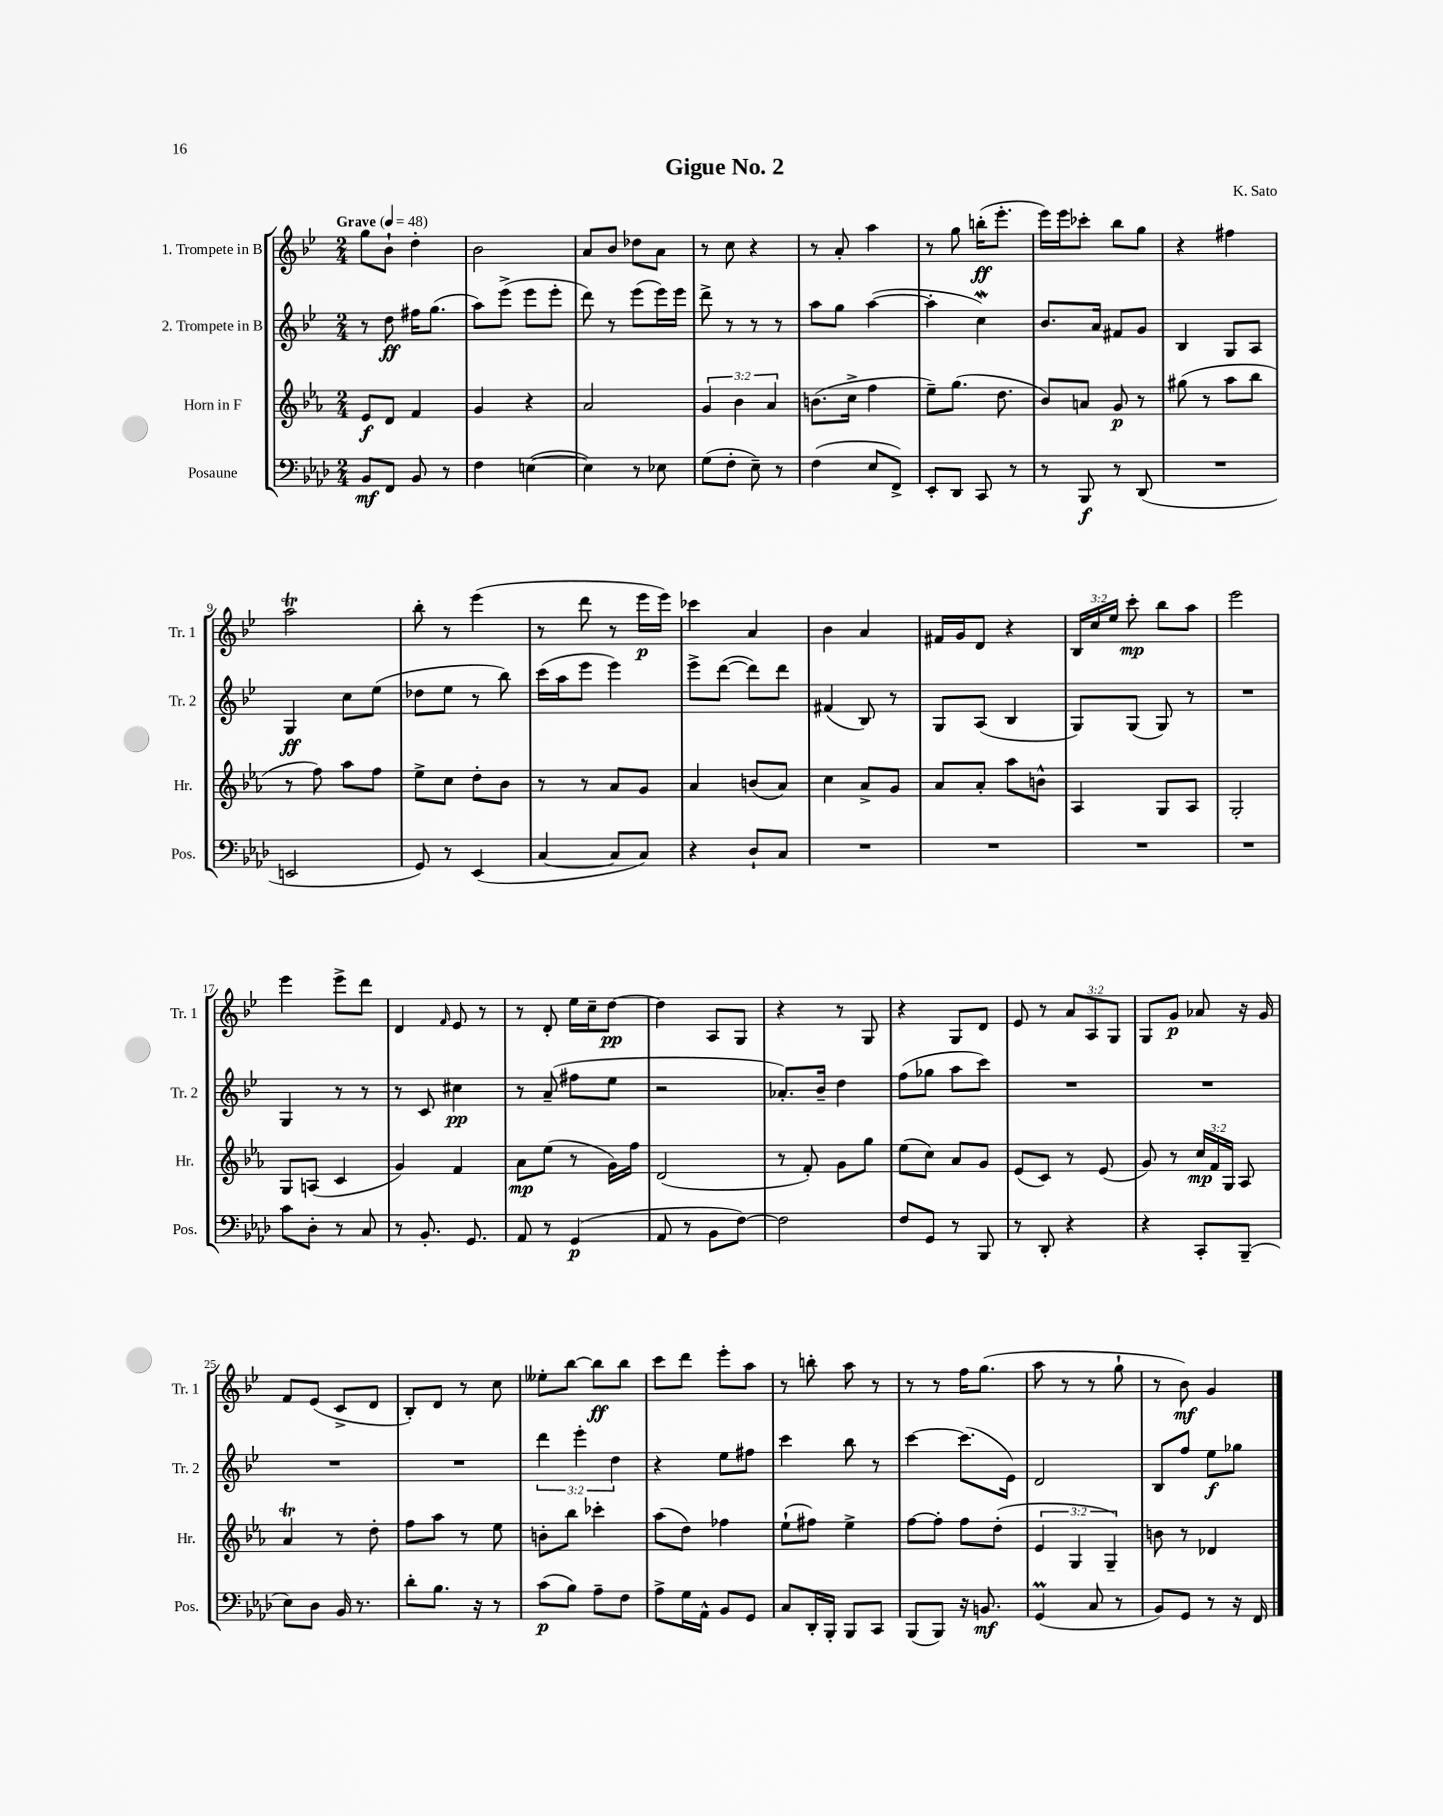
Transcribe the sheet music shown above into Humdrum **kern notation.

**kern	**kern	**kern	**kern
*staff4	*staff3	*staff2	*staff1
*clefF4	*clefG2	*clefG2	*clefG2
*k[b-e-a-d-]	*k[b-e-a-]	*k[b-e-]	*k[b-e-]
*M2/4	*M2/4	*M2/4	*M2/4
*MM48	*MM48	*MM48	*MM48
8BB-	8e-	8r	8gg
8FF	8d	8dd	8b-`
8BB-	4f	16ff#	4dd'
.	.	(8.gg	.
8r	.	.	.
=	=	=	=
4F	4g	8aa)	2b-
.	.	(8eee-^	.
([4E	4r	8eee-	.
.	.	8eee-'	.
=	=	=	=
4E])	2a-	8ddd)	8a
.	.	8r	8b-
8r	.	(8eee-	8dd-
8E-	.	16eee-)	8a
.	.	16eee-	.
=	=	=	=
(8G	6g	8ddd^	8r
8F'	.	8r	8cc
.	6b-	.	.
8E-~)	.	8r	4r
.	6a-	.	.
8r	.	8r	.
=	=	=	=
(4F	(8.b	8aa	8r
.	.	8gg	8a'
.	16cc^	.	.
8E-	4ff	([4aa	4aa
8FF^)	.	.	.
=	=	=	=
8EE-'	8ee-~)	4aa']	8r
8DD-	(8.gg	.	8gg
8CC	.	4cc)	(16bb'
.	8.dd	.	8.eee-'
8r	.	.	.
=	=	=	=
8r	8b-)	8.b-	16eee-)
.	.	.	16eee-
8BBB-	8a	.	8ccc-'
.	.	16a	.
8r	8g	8f#	8bb-
(8DD-	8r	8g	8gg
=	=	=	=
2r	(8gg#	4B-	4r
.	8r	.	.
.	8aa-	8G	4ff#
.	8bb-	8A	.
=	=	=	=
2EE	8r	4G	2aa
.	8ff)	.	.
.	8aa-	8cc	.
.	8ff	(8ee-	.
=	=	=	=
8GG)	8ee-^	8dd-	8bb-'
8r	8cc	8ee-	8r
(4EE-	8dd'	8r	(4eee-
.	8b-	8bb-)	.
=	=	=	=
[4C	8r	(16ccc	8r
.	.	16aa	.
.	8r	8eee-	8ddd
8C]	8a-	4eee-)	8r
8C)	8g	.	16eee-
.	.	.	16eee-)
=	=	=	=
4r	4a-	8eee-^	4ccc-
.	.	([8ddd	.
8D-`	(8b	8ddd])	4a
8C	8a-)	8ddd	.
=	=	=	=
2r	4cc	(4f#	4b-
.	8a-^	8B-)	4a
.	8g	8r	.
=	=	=	=
2r	8a-	8G	16f#
.	.	.	16g
.	8a-'	(8A	8d
.	8aa-	4B-	4r
.	8b^^	.	.
=	=	=	=
2r	4A-	8G)	24B-
.	.	.	24cc
.	.	.	24ee-
.	.	(8G	8ccc'
.	8G	8G)	8bb-
.	8A-	8r	8aa
=	=	=	=
2r	2G'	2r	2eee-
=	=	=	=
8c	8G	4G	4eee-
8D-'	(8A	.	.
8r	4c	8r	8eee-^
8C	.	8r	8ddd
=	=	=	=
8r	4g)	8r	4d
8.BB-'	.	8c	.
.	.	.	16qqf
.	4f	4cc#	8e-
8.GG	.	.	.
.	.	.	8r
=	=	=	=
8AA-	8a-	8r	8r
8r	(8ee-	(8a~	8d'
(4GG	8r	8ff#	16ee-
.	.	.	16cc~
.	16g)	8ee-	[8dd
.	16ff	.	.
=	=	=	=
8AA-	(2d	2r	4dd]
8r	.	.	.
8BB-	.	.	8A
[8F)	.	.	8G
=	=	=	=
2F]	8r	8.a-')	4r
.	8f')	.	.
.	.	16b-~	.
.	8g	4dd	8r
.	8gg	.	8G
=	=	=	=
8F	(8ee-	(8ff	4r
8GG	8cc)	8gg-	.
8r	8a-	8aa	8G
8BBB-	8g	8ccc)	8d
=	=	=	=
8r	(8e-	2r	8e-
8DD-'	8c)	.	8r
4r	8r	.	12a
.	.	.	12A
.	(8e-	.	.
.	.	.	12G
=	=	=	=
4r	8g)	2r	8G
.	8r	.	8g
8CC'	24cc	.	8a-
.	24f	.	.
.	24G	.	.
(8BBB-~	8A-	.	16r
.	.	.	16g
=	=	=	=
8E-)	4a-	2r	8f
8D-	.	.	(8e-
16BB-	8r	.	8c^
8.r	.	.	.
.	8dd'	.	8d
=	=	=	=
8d-'	8ff	2r	8B-')
8.B-	8aa-	.	8d
.	8r	.	8r
16r	.	.	.
8r	8ee-	.	8cc
=	=	=	=
(8c	8b'	6ddd	8ee--'
8B-)	8bb-	.	[8bb-
.	.	6eee-'	.
8A-~	4ccc-'	.	8bb-]
.	.	6dd	.
8F	.	.	8bb-
=	=	=	=
8A-^	(8aa-	4r	8ccc
16G	8dd)	.	8ddd
16AA-^^	.	.	.
8BB-	4ff-	8ee-	8eee-'
8GG	.	8ff#	8aa
=	=	=	=
8C	(8ee-`	4ccc	8r
16DD-'	8ff#)	.	8bb'
16BBB-'	.	.	.
8BBB-	4ee-^	8bb-	8aa
8CC	.	8r	8r
=	=	=	=
(8BBB-	[8ff	[4ccc	8r
8BBB-)	8ff']	.	8r
16r	8ff	(8.ccc]	16ff
8.BB	.	.	(8.gg
.	(8dd'	.	.
.	.	16e-)	.
=	=	=	=
(4GG	6e-	2d	8aa
.	.	.	8r
.	6G	.	.
8C	.	.	8r
.	6G~)	.	.
8r	.	.	8gg`
=	=	=	=
8BB-)	8b	8B-	8r
8GG	8r	8ff	8b-)
8r	4d-	8ee-	4g
16r	.	8gg-	.
16FF	.	.	.
==	==	==	==
*-	*-	*-	*-
